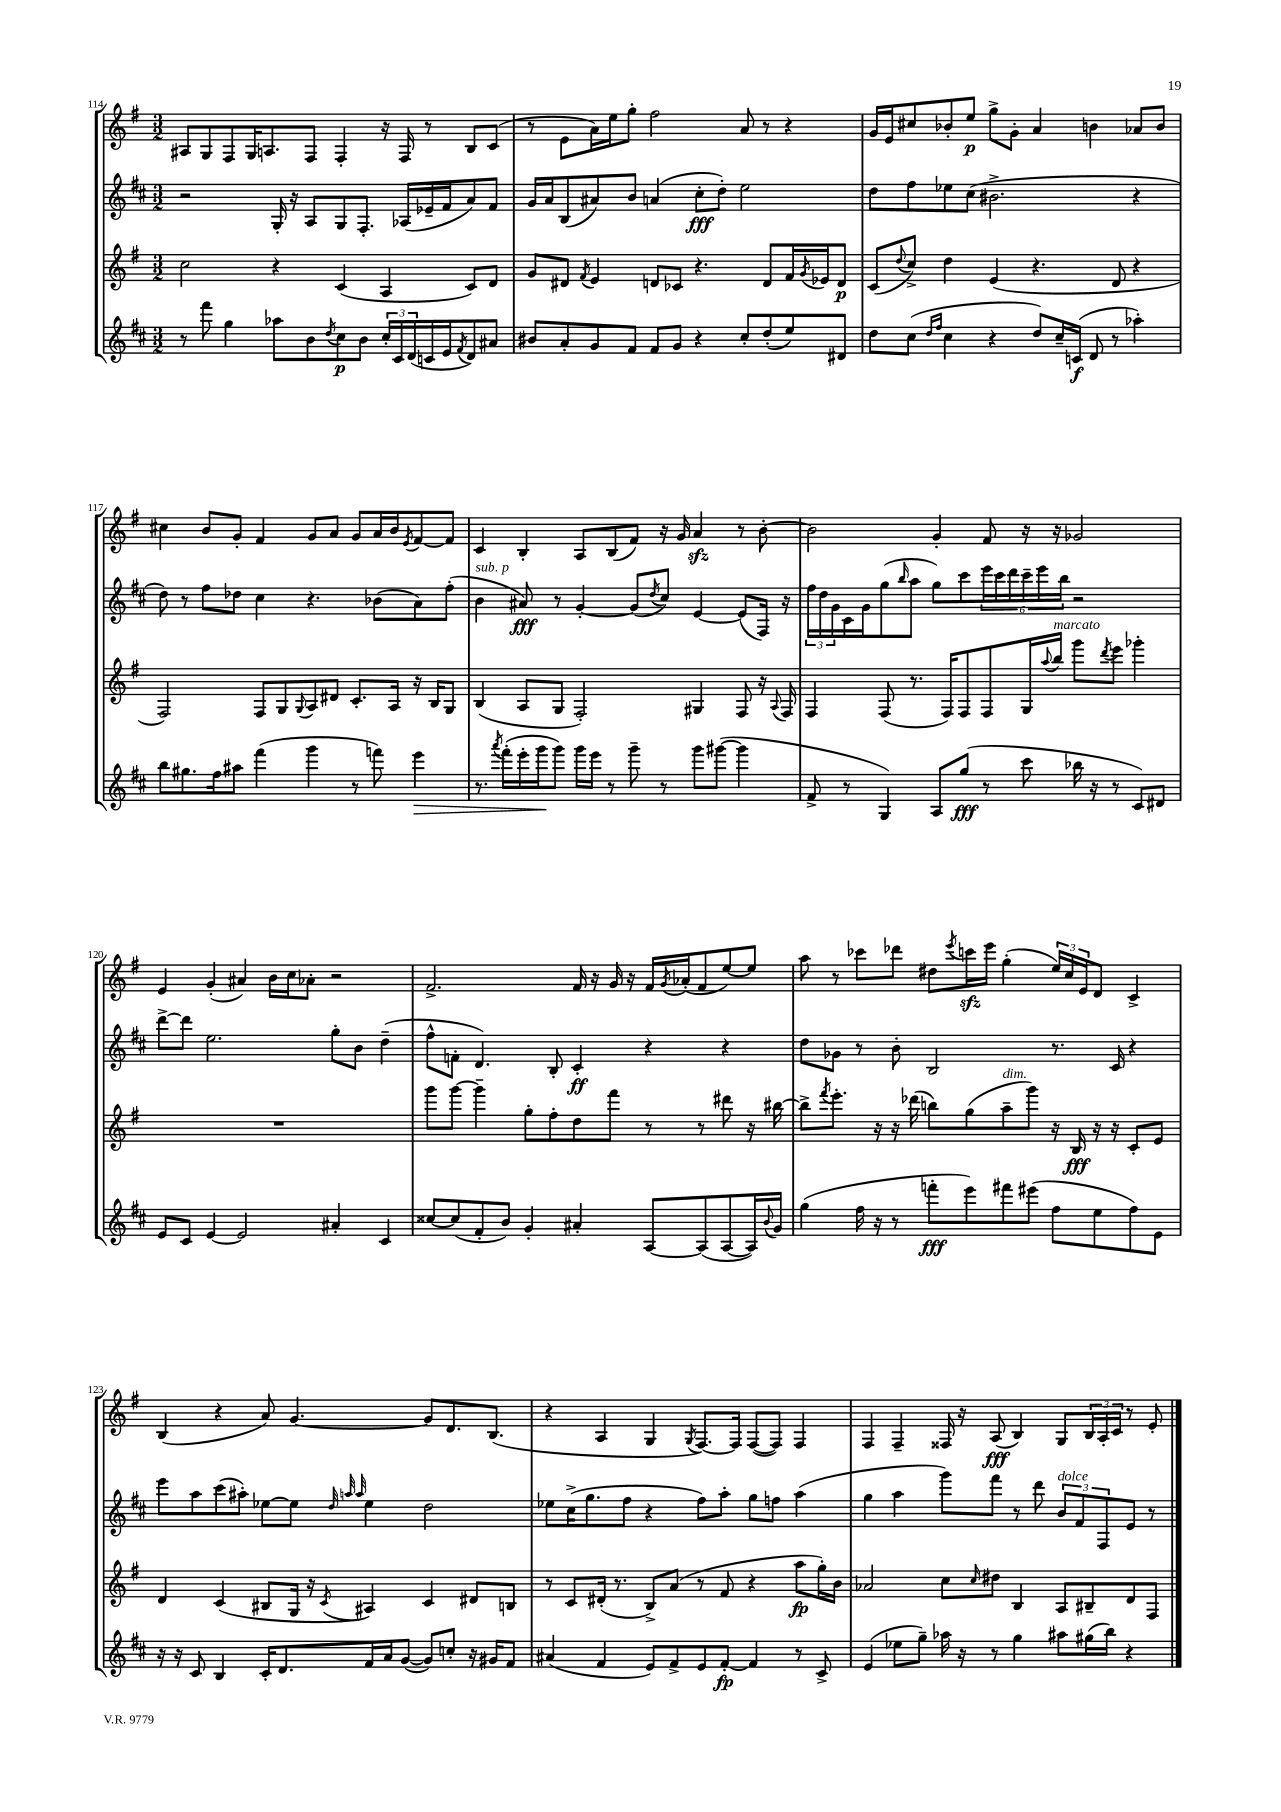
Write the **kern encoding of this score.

**kern	**kern	**kern	**kern
*staff4	*staff3	*staff2	*staff1
*clefG2	*clefG2	*clefG2	*clefG2
*k[f#c#]	*k[f#]	*k[f#c#]	*k[f#]
*M3/2	*M3/2	*M3/2	*M3/2
8r	2cc	2r	8A#
8fff#	.	.	8G
4gg	.	.	8F#
.	.	.	16G
.	.	.	8.A
8aa-	4r	16G'	.
.	.	16r	.
8b	.	8A	8F#
8qdd	.	.	.
8cc#	(4c	8G	4F#'
8b	.	8.F#'	.
24cc#'	4A	.	16r
24c#	.	.	.
.	.	(16A-	16F#
(24d	.	.	.
16c	.	16e-~	8r
16e	.	16f#	.
8qf#	.	.	.
8d)	8c)	8a)	8B
8a#	8d	8f#	(8c
=	=	=	=
8b#	8g	16g	8r
.	.	16a	.
8a'	8d#	(8B	8e
.	8qf#	.	.
8g	4e	8a#)	16a)
.	.	.	16ee
8f#	.	8b	8gg'
8f#	8d	(4a	2ff#
8g	8c-	.	.
4r	4.r	8cc#'	.
.	.	8dd')	.
8cc#'	.	2ee	8a
(8dd'	8d	.	8r
8ee)	16f#	.	4r
.	8qg	.	.
.	16e-	.	.
8d#	8d	.	.
=	=	=	=
8dd	(8c	8dd	16g
.	.	.	16e
.	8qqdd	.	.
(8cc#	8cc^)	8ff#	8cc#
16qqdd	.	.	.
16qqff#	.	.	.
4cc#	4dd	8ee-	8b-'
.	.	(8cc#	8ee
4r	(4e	2.b#^	8gg^
.	.	.	8g'
8dd)	4.r	.	4a
16cc#~	.	.	.
(16c	.	.	.
8d	.	.	4b
8r	8d	.	.
4aa-')	4r	4r	8a-
.	.	.	8b
=	=	=	=
8bb	2F#)	8dd)	4cc#
8.gg#	.	8r	.
.	.	8ff#	8b
16ff#	.	.	.
8aa#	.	8dd-	8g'
(4fff#	8F#	4cc#	4f#
.	8G	.	.
.	8qqG	.	.
4ggg	8A	4.r	8g
.	8d#	.	8a
8r	8.c'	.	8g
8fff)	.	(8b-	16a
.	16A	.	16b
.	.	.	8qe
4eee	16r	8a)	[8f#
.	16B	.	.
.	8G	(8ff#'	8f#]
=	=	=	=
8.r	(4B	4b	4c
8qaaa	.	.	.
(16fff#'	.	.	.
16eee'	8A	8a#)	4B'
16ggg	.	.	.
8ggg)	8G	8r	.
16ggg	2F#')	[4g'	8A
16eee	.	.	.
8r	.	.	(8B
8ggg~	.	(8g]	8f#)
.	.	8qdd	.
8r	.	8cc#)	16r
.	.	.	16g
8ggg	4G#	[4e	4a
([8ggg#	.	.	.
4ggg#]	8F#	(8e]	8r
.	16r	16F#)	[8b'
.	8qqA	.	.
.	16F#	16r	.
=	=	=	=
8f#^	4F#	24ff#	2b]
.	.	24dd	.
.	.	24g	.
8r	.	16c#	.
.	.	16g	.
4G)	(8F#	(8gg	.
.	.	16qqbb	.
.	8.r	8aa	.
8A	.	8gg)	4g'
.	16F#)	.	.
(8gg	8F#	8ccc#	.
8r	8F#	24eee	8f#
.	.	24ccc#	.
.	.	24ddd	.
8ccc#	16G	24ccc#~	16r
.	.	24eee	.
.	8qqaa	.	.
.	16bb	.	16r
.	.	24bb	.
16bb-	8ggg	2r	2g-
16r	.	.	.
.	8qddd	.	.
8r	8eee	.	.
8c#)	4ggg-'	.	.
8d#	.	.	.
=	=	=	=
8e	1.r	[8ddd^	4e
8c#	.	8ddd]	.
[4e	.	2.ee	(4g'
2e]	.	.	4a#)
.	.	.	16b
.	.	.	16cc
.	.	.	8a-'
4a#'	.	8gg'	2r
.	.	8b	.
4c#	.	(4dd~	.
=	=	=	=
[8cc##	8ggg	8ff#^^	2.f#^
(8cc##]	[8ggg	8f'	.
8f#'	4ggg~]	4.d)	.
8b)	.	.	.
4g'	8gg'	.	.
.	8ff#'	8B'	.
4a#'	8dd	4c#'	16f#
.	.	.	16r
.	8fff#	.	16g
.	.	.	16r
[8A	8r	4r	16f#
.	.	.	8qg
.	.	.	(16a-'
(8A]	8r	.	8f#
[8A	8ddd#	4r	[8ee)
16A])	16r	.	8ee]
8qqb	.	.	.
16g	[16bb#	.	.
=	=	=	=
(4gg	8bb#^]	8dd	8aa
.	8qfff#	.	.
.	8.eee'	8g-	8r
16ff#	.	8r	8ccc-
16r	16r	.	.
8r	16r	8b'	8ddd-
.	(16ddd-	.	.
8fff'	8bb)	2B	8dd#
.	.	.	8qeee
8eee)	(8gg	.	16ccc
.	.	.	16eee
8fff#	8aa~	.	(4gg'
(8eee#	8ggg)	.	.
8ff#	16r	8.r	24ee)
.	.	.	24cc
.	16B	.	.
.	.	.	24e
8ee	16r	.	8d
.	16r	16c#	.
8ff#)	8c'	4r	4c^
8e	8e	.	.
=	=	=	=
16r	4d	8eee	(4B
16r	.	.	.
8c#	.	8aa	.
4B	(4c	(8ccc#	4r
.	.	8aa#')	.
16c#'	8B#	[8ee-	8a)
8.d	.	.	.
.	16G	8ee-]	[4.g
.	16r	.	.
.	.	32qqdd	.
.	.	32qqaa	.
.	8qc	32qqaa	.
16f#	4A#)	4ee-	.
16a	.	.	.
([8g	.	.	.
8g])	4c	2dd	8g]
8cc'	.	.	8.d
16r	8d#	.	.
16g#	.	.	(8.B
8f#	8B	.	.
=	=	=	=
(4a#	8r	8ee-	4r
.	8c	(16cc#^	.
.	.	8.gg	.
4f#	(16d#'	.	4A
.	8.r	.	.
.	.	8ff#	.
8e)	8B^)	4r	4G
8f#^	(8a	.	.
.	.	.	8qG
8e	8r	8ff#)	[8.F#)
[8f#'	8f#	8aa'	.
.	.	.	16F#]
4f#]	4r	8gg	([8F#
.	.	8ff	8F#])
8r	8aa	(4aa	4F#
8c#^	16gg')	.	.
.	16b	.	.
=	=	=	=
(4e	2a-	4gg	4F#
8ee-	.	4aa	4F#~
8gg~)	.	.	.
16aa-	8cc	8ggg)	16F##
16r	.	.	16r
.	16qqcc	.	.
8r	8dd#	8fff#	(8A
4gg	4B	8r	4B)
.	.	8ddd	.
8aa#	8A	12b	8G
.	.	12f#	.
(16gg#	8B#~	.	24B
.	.	12F#	24A'
16bb)	.	.	.
.	.	.	24c
4r	8d	8e	8r
.	8F#	8r	8e'
==	==	==	==
*-	*-	*-	*-
